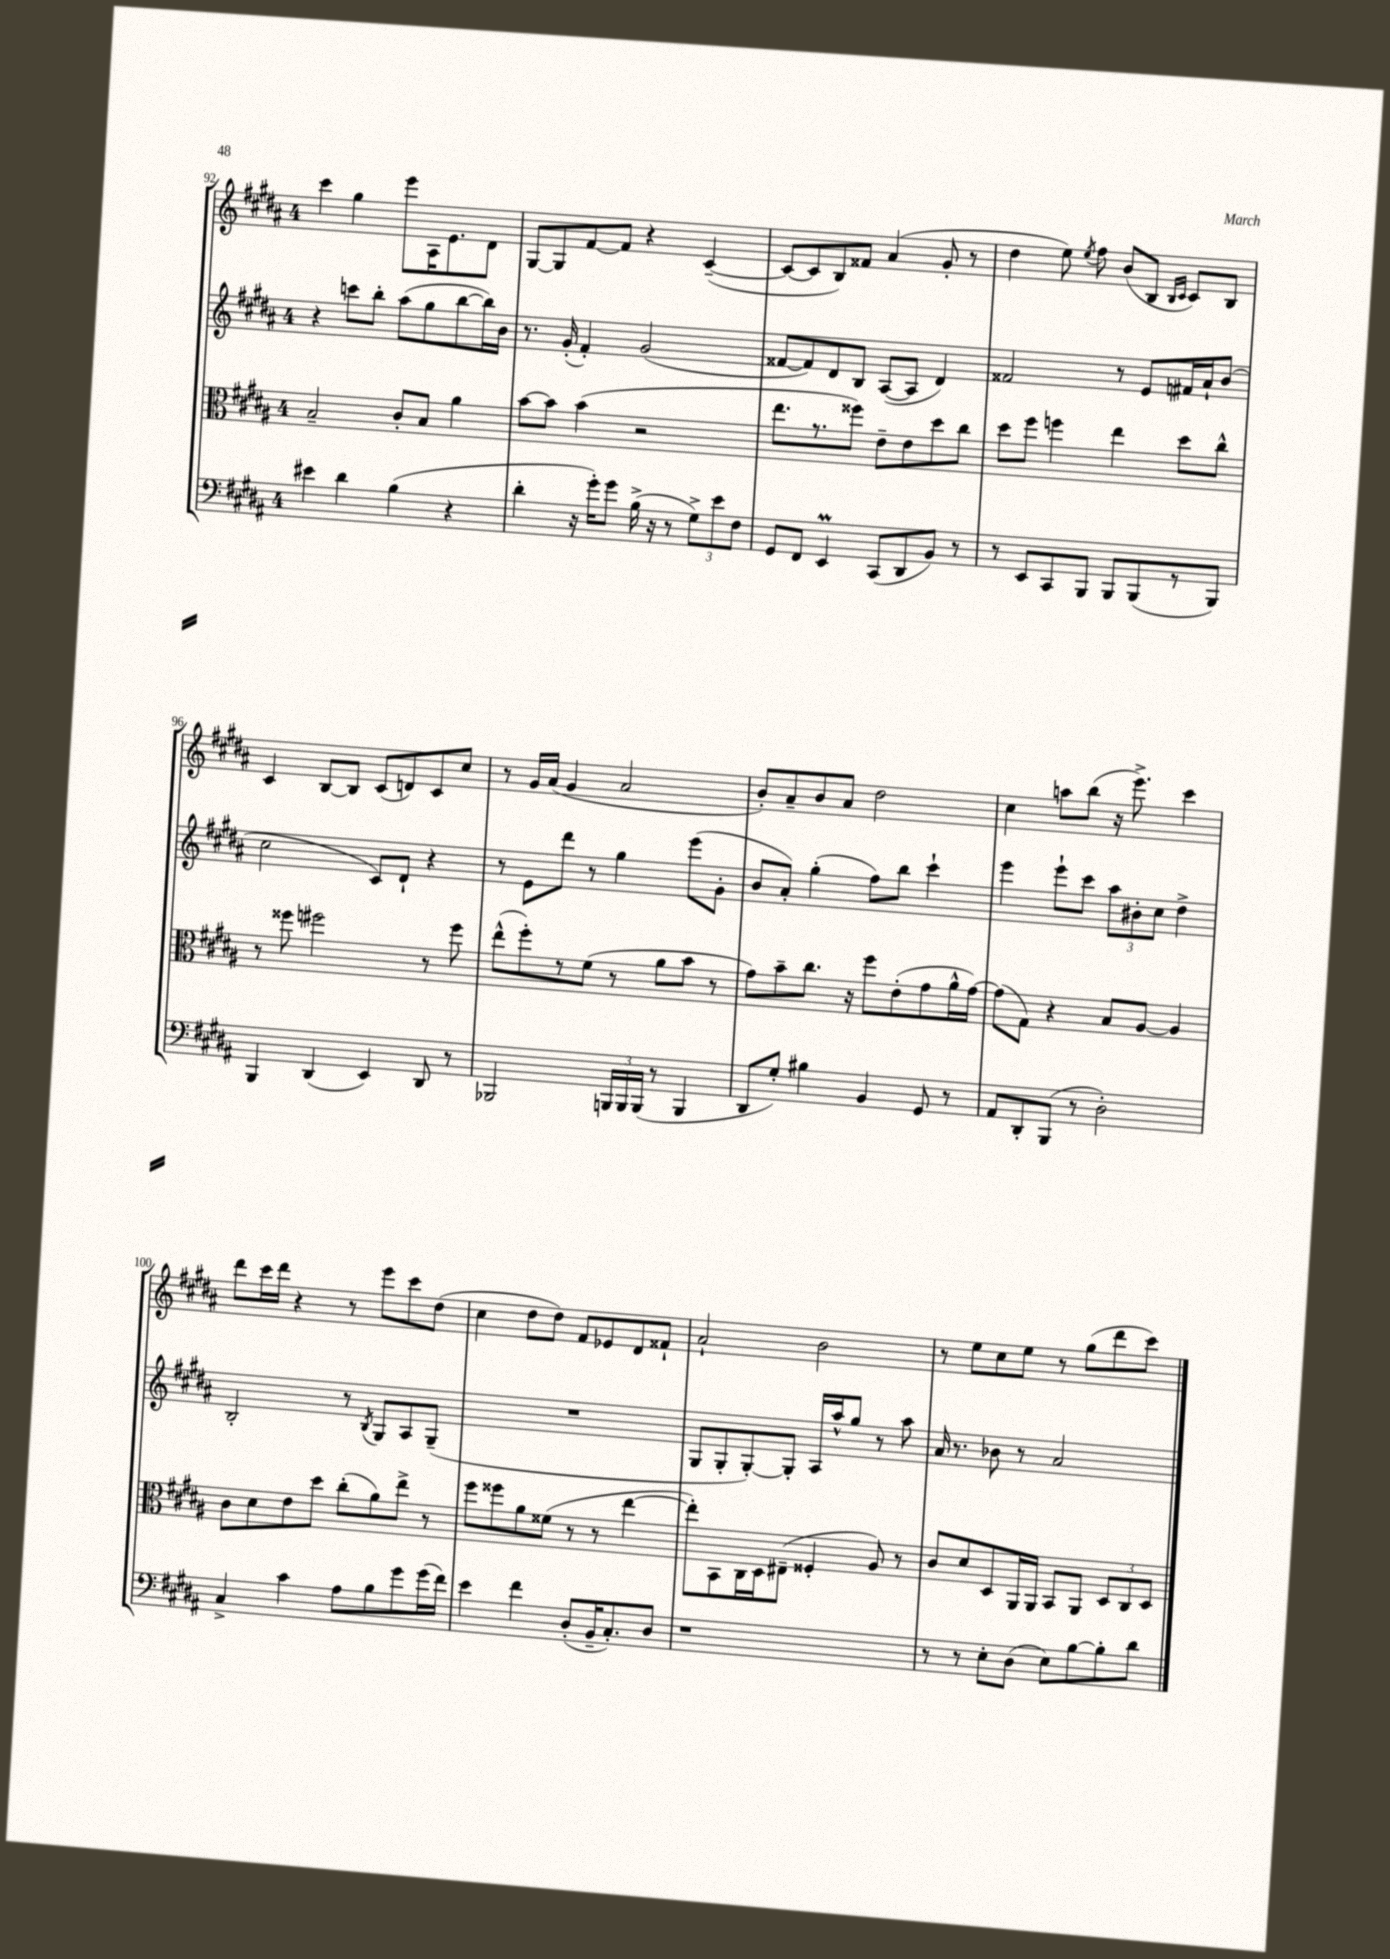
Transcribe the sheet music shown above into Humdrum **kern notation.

**kern	**kern	**kern	**kern
*staff4	*staff3	*staff2	*staff1
*clefF4	*clefC3	*clefG2	*clefG2
*k[f#c#g#d#a#]	*k[f#c#g#d#a#]	*k[f#c#g#d#a#]	*k[f#c#g#d#a#]
*M4/4	*M4/4	*M4/4	*M4/4
4e#	2B~	4r	4ccc#
4d#	.	8ccc	4gg#
.	.	8bb'	.
(4B	8c#'	(8aa#	8eee
.	8B	8gg#	16A#
.	.	.	8.e
4r	4a#	[8bb	.
.	.	16bb])	8d#
.	.	16b	.
=	=	=	=
4d#'	[8b	8.r	[8G#
.	8b]	.	8G#]
.	.	(16g#'	.
16r	(4b	4f#')	[8f#
16g#')	.	.	.
8g#	.	.	8f#]
(16B^	2r	(2g#	4r
16r	.	.	.
8r	.	.	.
12G#^)	.	.	([4c#~
12e	.	.	.
12F#	.	.	.
=	=	=	=
8GG#	8.ee	[8f##	8c#_
8FF#	.	8f##])	8c#]
.	8.r	.	.
4EE	.	8d#	8B)
.	8ff##)	8B	8f##
(8CC#	8e~	([8A#	(4a#
8DD#	8e	8A#]	.
8BB)	8dd#	4d#)	8g#'
8r	8cc#	.	8r
=	=	=	=
8r	8dd#	2f##	4dd#
8EE	8ff#	.	.
8CC#	4ff	.	8ee)
.	.	.	8qee
8BBB	.	.	8ff#
8BBB	4ee	8r	(8b
(8BBB	.	8e	8B
.	.	.	16qqB
.	.	.	16qqc#
8r	8dd#	16f#	8c#)
.	.	16a#`	.
8BBB)	8cc#^^	(8b	8B
=	=	=	=
4BBB	8r	2cc#	4c#
.	8ff##	.	.
(4DD#	2ff#	.	[8B
.	.	.	8B]
4EE)	.	8c#)	(8c#
.	.	8d#`	8d)
8DD#	8r	4r	8c#
8r	8ff#	.	8cc#
=	=	=	=
2BBB-	(8ee^^	8r	8r
.	8ff#')	8e	16g#
.	.	.	(16a#
.	8r	8ddd#	4g#
.	(8f#	8r	.
24BBB	8r	4gg#	2a#
24BBB	.	.	.
(24BBB	.	.	.
8r	8a#	.	.
4BBB	8b	(8eee	.
.	8r	8g#'	.
=	=	=	=
8DD#	8g#)	8b	8b')
8G#')	8b~	8a#')	8a#~
4B#	8.cc#	(4gg#'	8b
.	.	.	8a#
.	16r	.	.
4BB	8ff#	8ff#)	2dd#
.	(8e'	8bb	.
8GG#	8g#	4ccc#`	.
8r	16a#^^	.	.
.	[16g#)	.	.
=	=	=	=
8AA#	(8g#]	4eee	4cc#
8DD#'	8G#)	.	.
(8BBB	4r	8eee`	8aa
8r	.	8ccc#	(8bb
2D#')	8B	12aa#	16r
.	.	.	8.eee^)
.	.	12b#'	.
.	[8A#	.	.
.	.	12cc#	.
.	4A#]	4dd#^	4ccc#
=	=	=	=
4C#^	8c#	2B'	8ddd#
.	8d#	.	16ccc#
.	.	.	16ddd#
4c#	8e	.	4r
.	8dd#	.	.
8A#	(8cc#'	8r	8r
.	.	8qB	.
8B	8a#)	8G#	8eee
8g#	8ee^	8A#	8ccc#
(16g#	8r	(8G#~	(8dd#
16f#)	.	.	.
=	=	=	=
4e	8ff#	1r	4cc#
.	8ff##	.	.
4f#	8a#	.	8dd#
.	(8f##	.	8dd#)
(8D#'	8r	.	8f#
16BB~	8r	.	8e-
8.C#')	.	.	.
.	[4ee	.	8d#
8D#	.	.	8f##`
=	=	=	=
1r	8ee'])	8G#	2a#`
.	8BB	8G#'	.
.	16C#	[8G#')	.
.	16D#	.	.
.	(8E#~	8G#']	.
.	4F##'	16A#	2b
.	.	16aa#^^	.
.	.	8gg#	.
.	8A#)	8r	.
.	8r	8aa#	.
=	=	=	=
8r	8c#	16a#	8r
.	.	8.r	.
8r	8d#	.	8ee
8E'	8D#	8b-	8cc#
(8D#	16AA#	8r	8ee
.	16AA#	.	.
8E)	8BB	2a#	8r
[8B	8AA#	.	(8gg#
8B']	12D#	.	8ddd#
.	12C#	.	.
8d#	.	.	8ccc#)
.	12D#	.	.
==	==	==	==
*-	*-	*-	*-
